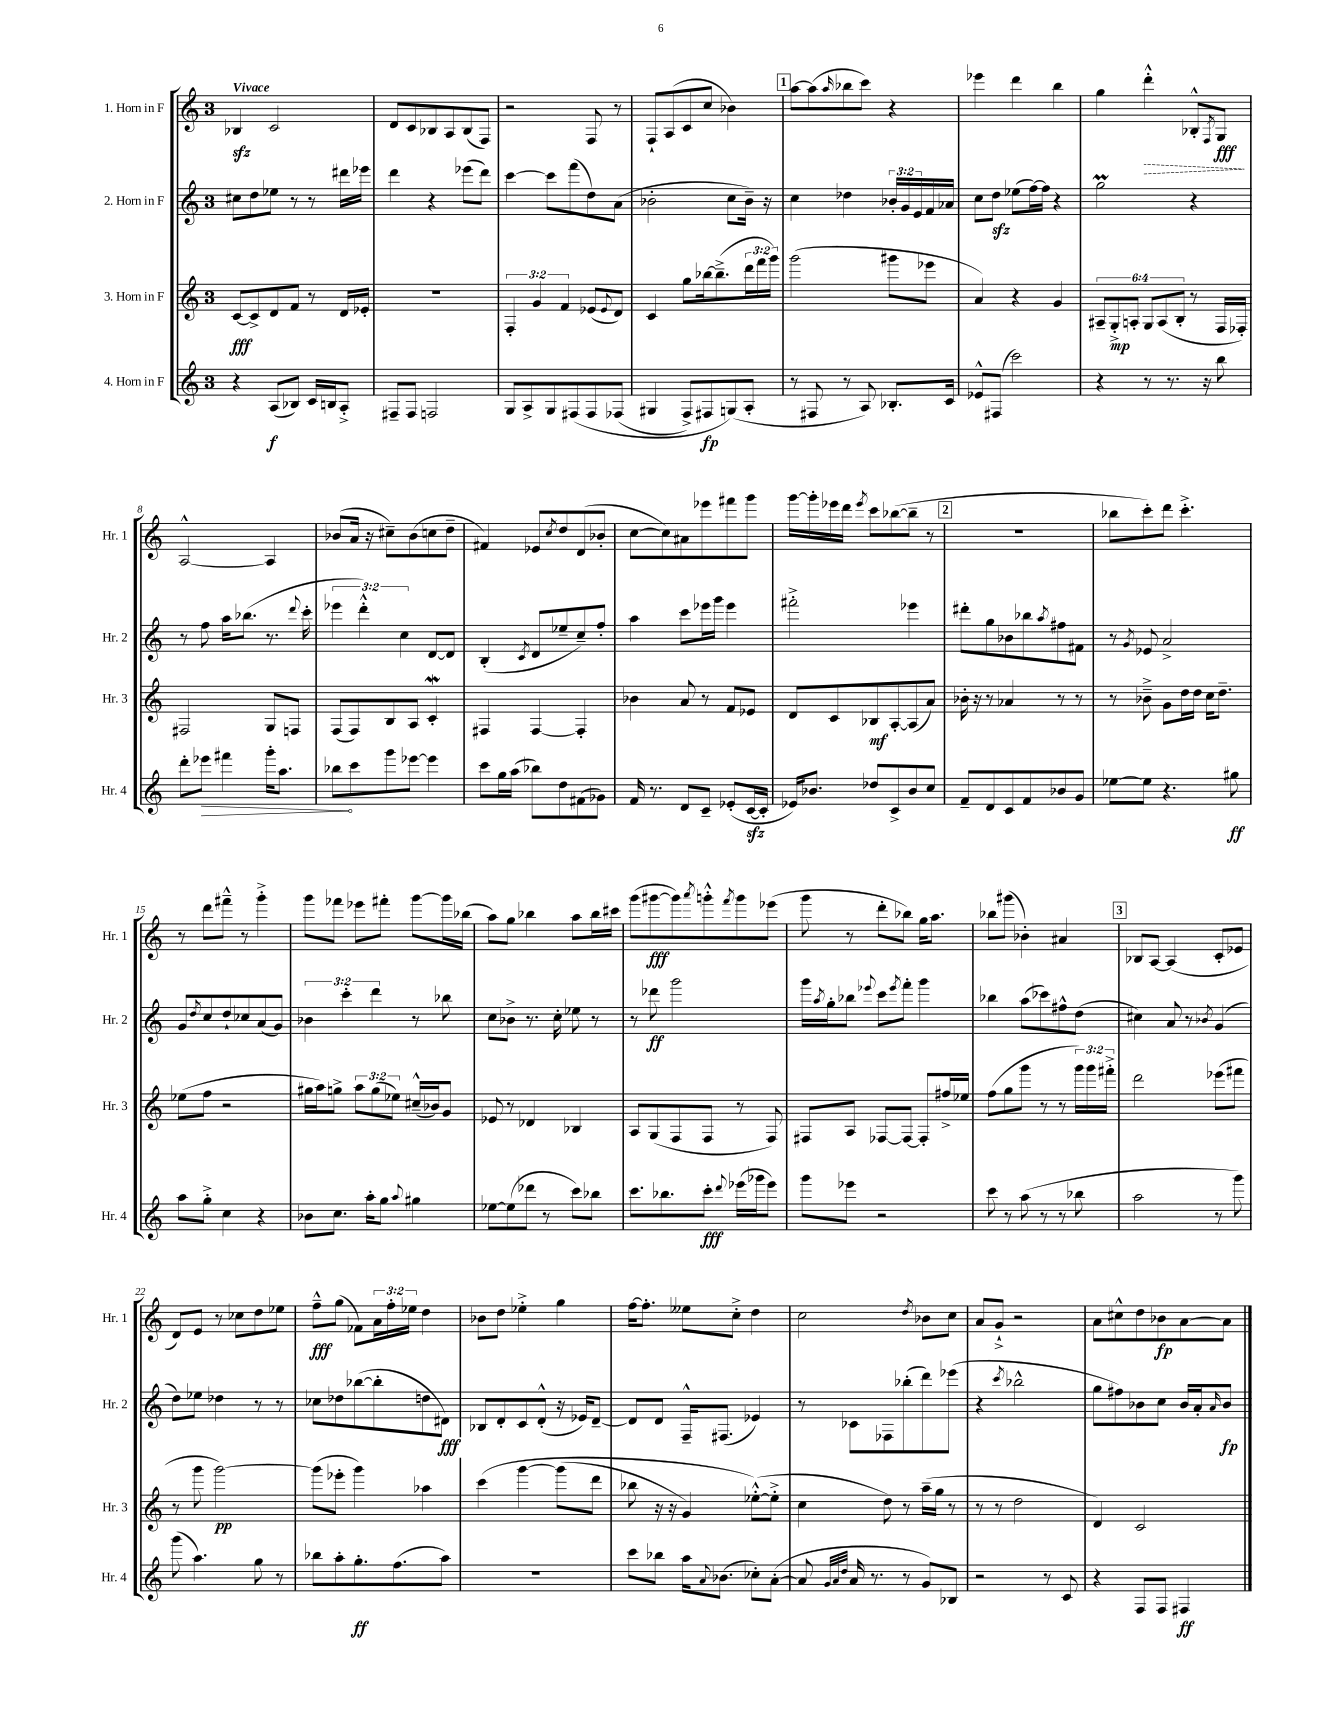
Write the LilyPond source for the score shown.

<<
\new StaffGroup <<
\new Staff = "s0" \with { instrumentName = "1. Horn in F" shortInstrumentName = "Hr. 1" } {
    \clef treble \key c \major \once \override Staff.TimeSignature.style = #'single-digit \time 3/4 \override Staff.TupletNumber.text = #tuplet-number::calc-fraction-text \tempo "Vivace"
    bes4\sfz c'2 |
    d'8 c'8 bes8 a8 bes8( f8) |
    r2 f8 r8 |
    f8-! a8( c'8 c''8 bes'4) |
    \mark \markup { \box "1" } a''8~ a''8( \grace { a''16 } bes''8 c'''8) r4 |
    ees'''4 d'''4 b''4 |
    g''4 \once \override Hairpin.style = #'dashed-line d'''4-.-^\> bes8-.-^ \acciaccatura { f8 } g8\fff\! |
    a2~-^ a4 |
    bes'8( a'16 r16 cis''8--) bes'8( c''8 d''8-- |
    fis'4) ees'8 \acciaccatura { c''8 } d''8 d'8( bes'8-. |
    c''8~ c''8) ais'8 ees'''8 fis'''8 g'''8 |
    g'''16~ g'''16-. ees'''16 d'''16 \acciaccatura { ees'''8 } c'''8 bes''8~( bes''8-- r8 |
    \mark \markup { \box "2" } R2. |
    bes''8 c'''8-.) d'''8 c'''4.-.-> |
    r8 d'''8 fis'''8---^ r8 g'''4-.-> |
    g'''8 fes'''8 ees'''8 fis'''8-. g'''8~ g'''16 bes''16( |
    a''8) g''8 bes''4 a''8 bes''16 cis'''16 |
    g'''8( gis'''8~\fff gis'''8) \acciaccatura { a'''8 } g'''8-.-^ \acciaccatura { f'''8 } g'''8 ees'''8( |
    g'''8 r8 d'''8-. bes''8) g''16 a''8. |
    bes''8 gis'''8( bes'4-.) ais'4 |
    \mark \markup { \box "3" } bes8 a8~ a4( c'8-. ees'8 |
    d'8) e'8 r8 ces''8 d''8 ees''8 |
    f''8---^\fff g''8( fes'8) \tuplet 3/2 { a'16 f''16-. ees''16 } d''4 |
    bes'8 d''8 ees''4-.-> g''4 |
    f''16~ f''8.-. eeses''8 c''8-.-> d''4 |
    c''2 \acciaccatura { d''8 } bes'8 c''8 |
    a'8 g'8-!-> r2 |
    a'8 cis''8-^ d''8 bes'8\fp a'8~ a'8 \bar "|." |
}
\new Staff = "s1" \with { instrumentName = "2. Horn in F" shortInstrumentName = "Hr. 2" } {
    \clef treble \key c \major \once \override Staff.TimeSignature.style = #'single-digit \time 3/4 \override Staff.TupletNumber.text = #tuplet-number::calc-fraction-text
    cis''8 d''8 ees''8 r8 r8 dis'''16 ees'''16 |
    d'''4 r4 ees'''8( d'''8) |
    c'''4~ c'''8 f'''8( d''8) a'8( |
    bes'2-. c''8 bes'16--) r16 |
    \mark \markup { \box "1" } c''4 des''4 \tuplet 3/2 { bes'16-. g'16 e'16 } f'16 aes'16 |
    c''8 d''8\sfz ees''8( f''16~) f''16 r4 |
    g''2\prall r4 |
    r8 f''8 a''16 bes''8.( r8. \appoggiatura { d'''8 } c'''16-. |
    \tuplet 3/2 { ees'''4 d'''4-.-^) c''4 } d'8~ d'8 |
    b4-.( \acciaccatura { c'8 } d'8 ees''8-- c''8--) f''8-. |
    a''4 c'''8 ees'''16 g'''16 ees'''4 |
    fis'''2-.-> ees'''4 |
    \mark \markup { \box "2" } dis'''8-. g''8 bes'8 bes''8 \acciaccatura { a''8 } fis''8 fis'8 |
    r8 \acciaccatura { g'8 } ees'8 a'2-> |
    g'8 \acciaccatura { d''8 } c''8 d''8-! ces''8 a'8( g'8) |
    \tuplet 3/2 { bes'4 c'''4-. d'''4 } r8 bes''8 |
    c''8 bes'8-> r8. c''16-. ees''8 r8 |
    r8 des'''8\ff g'''2 |
    g'''16 \acciaccatura { a''8 } g''16-. bes''8 \appoggiatura { ees'''8 } c'''8 \acciaccatura { ees'''8 } f'''8-. g'''4 |
    bes''4 a''8( ces'''8) fis''8-^ d''8( |
    \mark \markup { \box "3" } cis''4) a'8 r8 \acciaccatura { bes'8 } g'4( |
    d''8) ees''8 des''4 r8 r8 |
    ces''8 des''8 bes''8~( bes''8-. d''8 dis'8\fff) |
    bes8 d'8-. c'8 d'8-.-^( r16 ees'16) d'8~-- |
    d'8 d'8 f16---^ fis8.( ees'4) |
    r8 ces'8 fes8 bes''8-.( d'''8) ees'''8( |
    r4 \acciaccatura { c'''8 } bes''2-^ |
    g''8 fis''8) bes'8 c''8 bes'16 a'16-. \grace { a'16 } bes'8\fp \bar "|." |
}
\new Staff = "s2" \with { instrumentName = "3. Horn in F" shortInstrumentName = "Hr. 3" } {
    \clef treble \key c \major \once \override Staff.TimeSignature.style = #'single-digit \time 3/4 \override Staff.TupletNumber.text = #tuplet-number::calc-fraction-text
    c'8~\fff c'8-> d'8 f'8 r8 d'16 ees'16-. |
    R2. |
    \tuplet 3/2 { f4-. g'4 f'4 } ees'8( \appoggiatura { ees'8 } d'8) |
    c'4 g''8 bes''16~ bes''8.--->( \tuplet 3/2 { d'''16 f'''16 g'''16) } |
    \mark \markup { \box "1" } g'''2( gis'''8 ees'''8 |
    a'4) r4 g'4 |
    \tuplet 6/4 { ais8-- g8-.->\mp a8-. g8 a8( b8-. } r8 f16 fes16-.) |
    fis2 g8 f8 |
    f8( f8) b8 a8 c'4-.\mordent |
    fis4 fis4~ fis4-. |
    bes'4 a'8 r8 f'8 ees'8 |
    d'8 c'8 bes8\mf a8~-. a8( a'8) |
    \mark \markup { \box "2" } bes'16-. r16 r8 aes'4 r8 r8 |
    r8 bes'8---> g'8 d''16 d''16 c''16 d''8.-- |
    ees''8( f''8 r2 |
    gis''16 a''16) g''8-> \tuplet 3/2 { a''8 g''8( ees''8) } cis''16---^( bes'16) g'8 |
    ees'8 r8 des'4 bes4 |
    a8 g8( f8 f8 r8 f8) |
    fis8 a8 fes8~ fes8~ fes8-. fis''16-> ees''16 |
    f''8( g''8 g'''8 r8 r8 \tuplet 3/2 { g'''16) g'''16 fis'''16-.-> } |
    \mark \markup { \box "3" } d'''2 ees'''8( fis'''8 |
    r8 g'''8 g'''2~\pp) |
    g'''8( ees'''8-. g'''4) aes''4 |
    c'''4\( g'''4~ g'''8( d'''8 |
    bes''8 r16 r16 g'4) ees''8~-.-^(\) ees''8-.-> |
    c''4 d''8) r8 a''16--( g''16 r8 |
    r8 r8 d''2 |
    d'4) c'2 \bar "|." |
}
\new Staff = "s3" \with { instrumentName = "4. Horn in F" shortInstrumentName = "Hr. 4" } {
    \clef treble \key c \major \once \override Staff.TimeSignature.style = #'single-digit \time 3/4
    r4 a8\f( bes8) c'16 b16 a8-.-> |
    fis8-- fis8 f2 |
    g8 a8-> g8 fis8\( fis8 fes8( |
    gis4 f8->) fis8\fp g8(\) a8-. |
    \mark \markup { \box "1" } r8 fis8 r8 a8) bes8.-. c'16 |
    ees'8-^ fis8( c'''2) |
    r4 r8 r8. r16 b''8 |
    d'''8-. \once \override Hairpin.circled-tip = ##t ees'''8\> fis'''4 g'''16-. a''8. |
    bes''8\! c'''8 g'''8 ees'''8~ ees'''4 |
    c'''8 g''16 a''16( bes''8) d''8 fis'8( ges'8) |
    f'16 r8. d'8 c'8-- ees'8-.( c'16~\sfz c'16-. |
    ees'16) bes'8. des''8 c'8-> bes'8 c''8 |
    \mark \markup { \box "2" } f'8-- d'8 c'8 f'8 bes'8 g'8 |
    ees''8~ ees''8 r4. gis''8\ff |
    a''8 g''8-.-> c''4 r4 |
    bes'8 c''8. a''16-. g''8 \appoggiatura { a''8 } gis''4 |
    ees''8~ ees''8( des'''8 r8 c'''8) bes''8 |
    c'''8. bes''8. c'''8-.\fff \appoggiatura { d'''8 } ees'''16( ges'''16 ees'''8) |
    g'''8 ees'''8 r2 |
    c'''8 r8 a''8( r8 r8 bes''8 |
    \mark \markup { \box "3" } a''2 r8 g'''8) |
    g'''8( a''4.) g''8 r8 |
    bes''8 a''8-. g''8.-.\ff f''8.( a''8) |
    R2. |
    c'''8 bes''8 a''16 \appoggiatura { a'8 } bes'8.( ces''8-.) a'8~-.( |
    a'8 \grace { g'32 a'32 d''32 } a'16 r8. r8 g'8) bes8 |
    r2 r8 c'8 |
    r4 f8 f8 fis4\ff \bar "|." |
}
>>
>>
